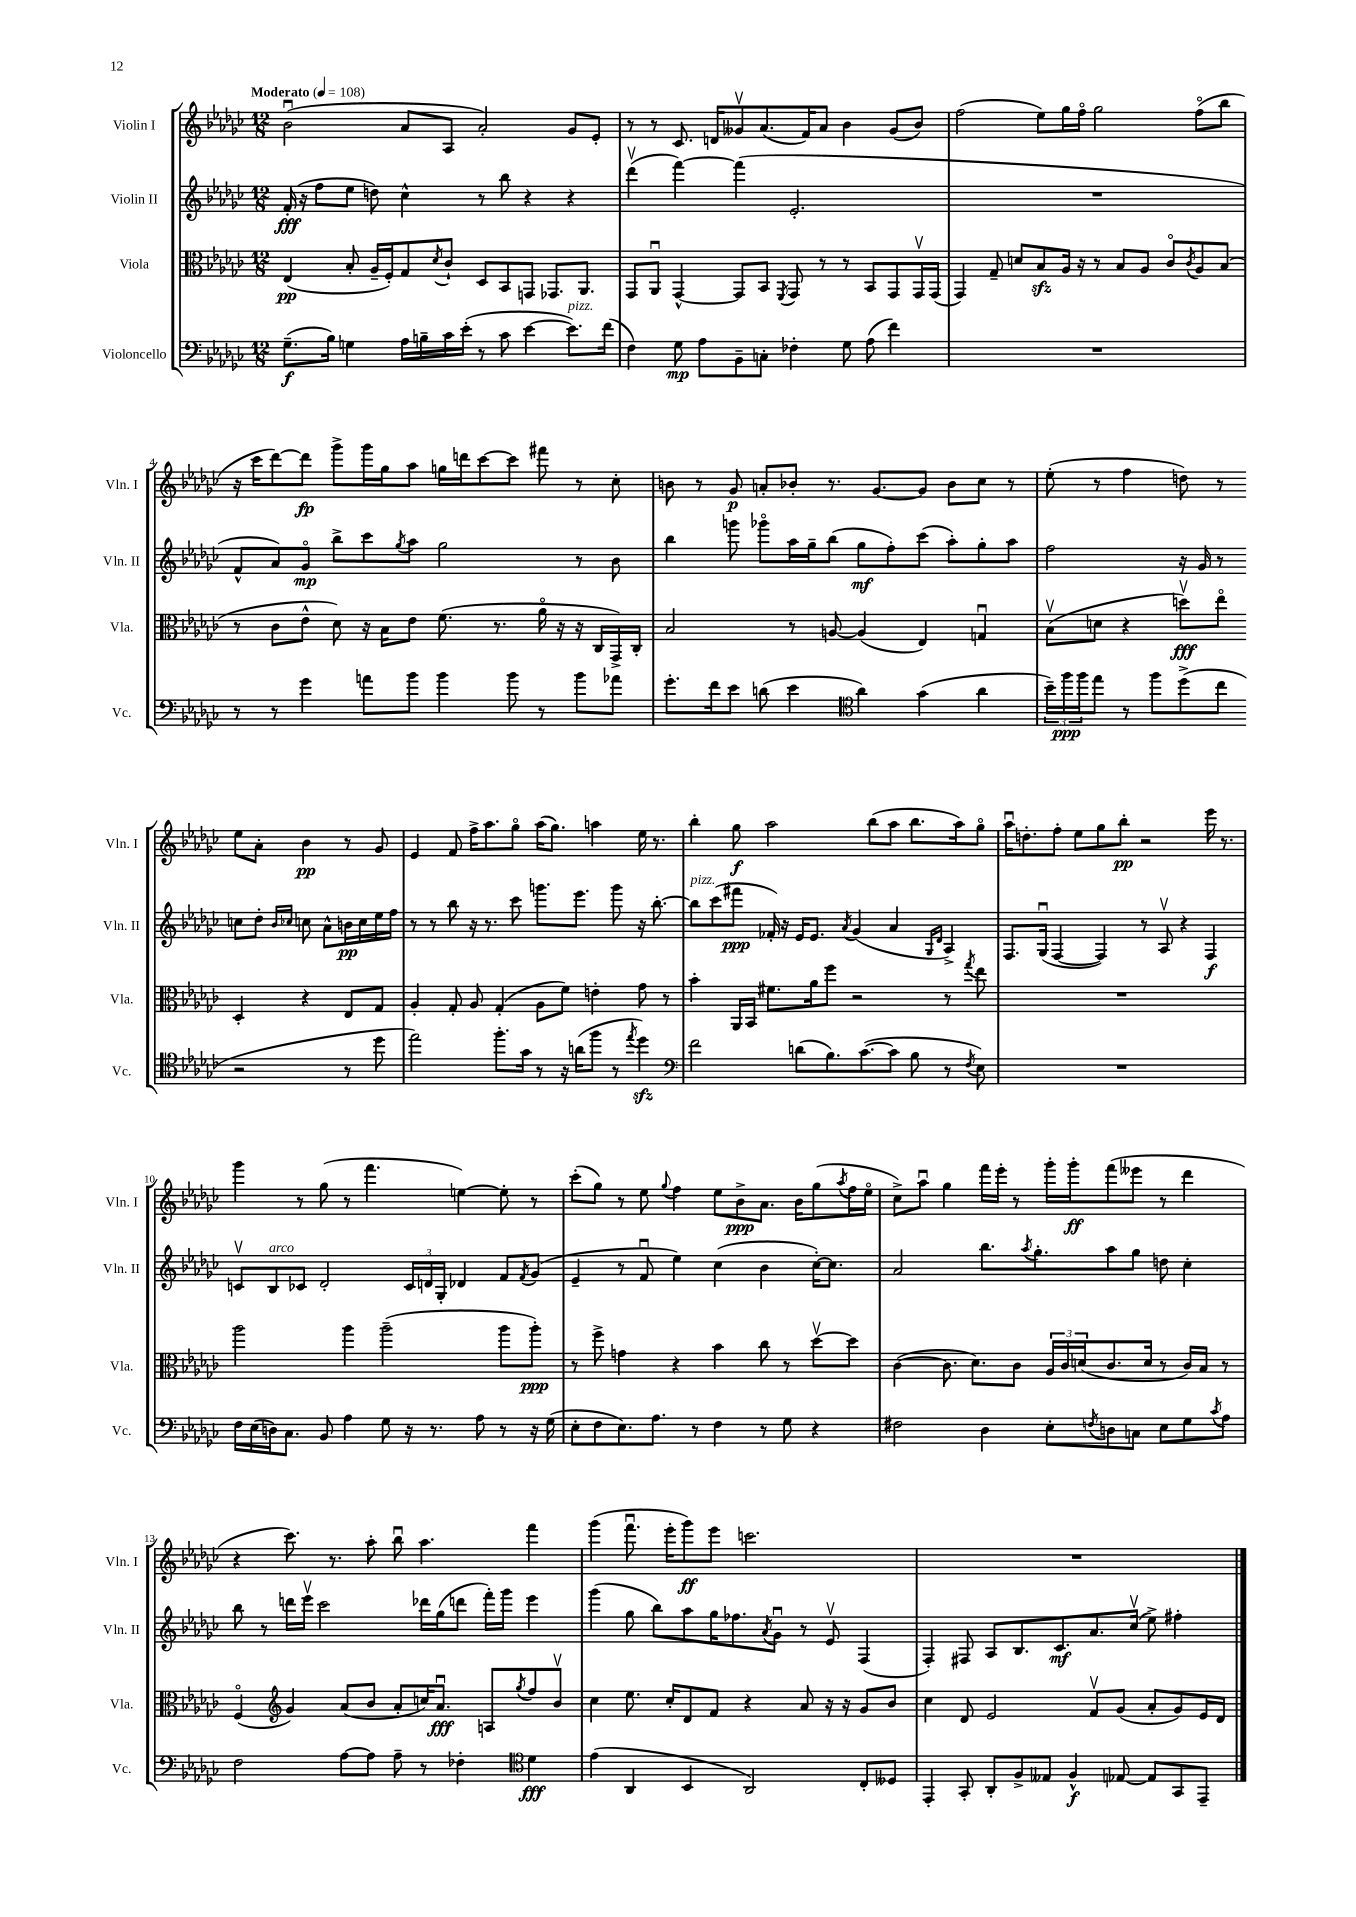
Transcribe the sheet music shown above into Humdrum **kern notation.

**kern	**dynam	**kern	**dynam	**kern	**dynam	**kern	**dynam
*part4	*part4	*part3	*part3	*part2	*part2	*part1	*part1
*staff4	*staff4	*staff3	*staff3	*staff2	*staff2	*staff1	*staff1
*I"Violoncello	*	*I"Viola	*	*I"Violin II	*	*I"Violin I	*
*I'Vc.	*	*I'Vla.	*	*I'Vln. II	*	*I'Vln. I	*
*clefF4	*	*clefC3	*	*clefG2	*	*clefG2	*
*k[b-e-a-d-g-c-]	*	*k[b-e-a-d-g-c-]	*	*k[b-e-a-d-g-c-]	*	*k[b-e-a-d-g-c-]	*
*M12/8	*	*M12/8	*	*M12/8	*	*M12/8	*
*MM108	*	*MM108	*	*MM108	*	*MM108	*
=1	=1	=1	=1	=1	=1	=1	=1
!	!	!	!	!	!	!LO:TX:a:B:t=Moderato	!
(8.G-~\L	f	(4E-/	pp	(16f'/	fff	(2b-u\	.
.	.	.	.	16r	.	.	.
.	.	.	.	8ff\L	.	.	.
16B-\Jk)	.	.	.	.	.	.	.
4Gn\	.	8B-'/	.	8ee-\J	.	.	.
.	.	16A-~/LL	.	8ddn\)	.	.	.
.	.	16F'/J)	.	.	.	.	.
16A-\LL	.	8G-/	.	4cc-^^\	.	8a-/L	.
16Bn~\	.	.	.	.	.	.	.
.	.	8qd-/	.	.	.	.	.
16c-\	.	8c-`/J	.	.	.	8A-/J	.
(16e-'\JJ	.	.	.	.	.	.	.
8r	.	8D-/L	.	8r	.	2a-'/)	.
8c-\	.	8BB-/	.	8bb-\	.	.	.
[4e-\	.	8GGn/J	.	4r	.	.	.
.	.	8.GG-X/L	.	.	.	.	.
!LO:TX:a:i:t=pizz.	!	!	!	!	!	!	!
8.e-\L])	.	.	.	4r	.	8g-/L	.
.	.	8.AA-/J	.	.	.	.	.
.	.	.	.	.	.	8e-'/J	.
(16f\Jk	.	.	.	.	.	.	.
=2	=2	=2	=2	=2	=2	=2	=2
4F\)	.	8GG-/L	.	(4ddd-v\	.	8r	.
.	.	8AA-u/J	.	.	.	8r	.
8G-\	mp	[4GG-^^/	.	[4fff\)	.	8.c-/	.
8A-\L	.	.	.	.	.	.	.
.	.	.	.	.	.	16dn/KL	.
8BB-~\	.	8GG-/L]	.	(4fff\]	.	8g--Xv/	.
8Cn'\J	.	8BB-/J	.	.	.	(8.a-/	.
.	.	8qFF/	.	.	.	.	.
4F-X'\	.	8GG-/	.	2.e-'/	.	.	.
.	.	.	.	.	.	16f/K)	.
.	.	8r	.	.	.	8a-/J	.
8G-\	.	8r	.	.	.	4b-\	.
(8A-\	.	8BB-/L	.	.	.	.	.
4f\)	.	8GG-/	.	.	.	(8g--/L	.
.	.	16GG-v/L	.	.	.	8b-/J)	.
.	.	(16GG-/JJ	.	.	.	.	.
=3	=3	=3	=3	=3	=3	=3	=3
1.r	.	4GG-/)	.	1.r	.	(2ff\	.
.	.	8G-~/	.	.	.	.	.
.	.	8dn/L	.	.	.	.	.
.	.	8B-zz/	.	.	.	8ee-\L)	.
.	.	16A-/Jk	.	.	.	16gg-\L	.
.	.	16r	.	.	.	16ff\JJ	.
.	.	8r	.	.	.	2gg-\	.
.	.	8B-/L	.	.	.	.	.
.	.	8A-/J	.	.	.	.	.
.	.	8c-/L	.	.	.	.	.
.	.	8qc-/	.	.	.	.	.
.	.	8A-/	.	.	.	(8ff\L	.
.	.	(8B-/J	.	.	.	8bb-\J	.
!!LO:LB:g=z
=4	=4	=4	=4	=4	=4	=4	=4
8r	.	8r	.	8f^^/L	.	16r	.
.	.	.	.	.	.	16ccc-\KL	.
8r	.	8c-\L	.	8a-/)	.	[8ddd-\)	.
4g-\	.	8e-^^\J	.	8g-/J	mp	8ddd-\J]	fp
.	.	8d-\)	.	8bb-^\L	.	8ggg-^\L	.
8an\L	.	16r	.	8ccc-\	.	16ggg-\L	.
.	.	16B-\KL	.	.	.	16gg-\J	.
.	.	.	.	8qgg-/	.	.	.
8b-\J	.	8e-\J	.	8aa-\J	.	8aa-\J	.
4b-\	.	(8.f\	.	2gg-\	.	16ggn\LL	.
.	.	.	.	.	.	16dddn\J	.
.	.	.	.	.	.	[8ccc-\	.
.	.	8.r	.	.	.	.	.
8b-\	.	.	.	.	.	8ccc-\J]	.
8r	.	16a-\	.	.	.	8fff#X\	.
.	.	16r	.	.	.	.	.
8b-\L	.	16r	.	8r	.	8r	.
.	.	16C-/LL	.	.	.	.	.
8a-X\J	.	16GG-^/)	.	8b-\	.	8cc-'\	.
.	.	16C-'/JJ	.	.	.	.	.
=5	=5	=5	=5	=5	=5	=5	=5
8.g-'\L	.	2B-/	.	4bb-\	.	8bn\	.
.	.	.	.	.	.	8r	.
16f\k	.	.	.	.	.	.	.
8e-\J	.	.	.	8gggn\	.	8g-/	p
(8dn\	.	.	.	8ggg-X\L	.	8an'/L	.
4e-\	.	8r	.	16aa-\L	.	8b-X'/J	.
.	.	.	.	16gg-~\J	.	.	.
.	.	[8An/	.	(8bb-\J	.	8.r	.
*clefC4	*	*	*	*	*	*	*
4a-\)	.	(4A/]	.	8gg-\L	mf	.	.
.	.	.	.	.	.	[8.g-/L	.
.	.	.	.	8ff'\)	.	.	.
(4g-\	.	4E-/)	.	(8ccc-\J	.	8g-/J]	.
.	.	.	.	8aa-'\L)	.	8b-\L	.
4a-\	.	4Gnu/	.	8gg-'\	.	8cc-\J	.
.	.	.	.	8aa-\J	.	8r	.
=6	=6	=6	=6	=6	=6	=6	=6
24b-~\LL)	.	(8B-v\L	.	2ff\	.	(8ee-'\	.
24ff\	ppp	.	.	.	.	.	.
24ff\J	.	.	.	.	.	.	.
8ee-\J	.	8dn\J	.	.	.	8r	.
8r	.	4r	.	.	.	4ff\	.
8ff\L	.	.	.	.	.	.	.
(8dd-^\	.	8ddnv\L)	fff	16r	.	8ddn\)	.
.	.	.	.	16g-/	.	.	.
8cc-\J	.	8ee-\J	.	8r	.	8r	.
2r	.	4D-'/	.	8ccn\L	.	8ee-\L	.
.	.	.	.	8dd-'\J	.	8a-'\J	.
.	.	.	.	16qqb-/LL	.	.	.
.	.	.	.	16qqcc-X/JJ	.	.	.
.	.	4r	.	8ccn\	.	4b-\	pp
.	.	.	.	8a-^^\L	.	.	.
8r	.	8E-/L	.	16bn\L	pp	8r	.
.	.	.	.	16cc\	.	.	.
8dd-\	.	8G-/J	.	16ee-\	.	8g-/	.
.	.	.	.	16ff\JJ	.	.	.
!!LO:LB:g=z
=7	=7	=7	=7	=7	=7	=7	=7
2ee-\)	.	4A-'/	.	8r	.	4e-/	.
.	.	.	.	8r	.	.	.
.	.	8G-'/	.	8bb-\	.	8f/	.
.	.	8A-/	.	16r	.	16ff^\KL	.
.	.	.	.	8.r	.	8.aa-\	.
8.ff'\L	.	(4G-'/	.	.	.	.	.
.	.	.	.	8ccc-\	.	8gg-\J	.
16g-\Jk	.	.	.	.	.	.	.
8r	.	8A-\L	.	8.gggn\L	.	(16aa-\KL	.
.	.	.	.	.	.	8.gg-\J)	.
16r	.	8f\J)	.	.	.	.	.
(16an\KL	.	.	.	8.eee-\J	.	.	.
8ff\J	.	4en'\	.	.	.	4aan\	.
8r	.	.	.	8ggg\	.	.	.
8qee-/	.	.	.	.	.	.	.
4dd-zz\)	.	8g-\	.	16r	.	16ee-\	.
.	.	.	.	[8.bb-'\	.	8.r	.
.	.	8r	.	.	.	.	.
=8	=8	=8	=8	=8	=8	=8	=8
*clefF4	*	*	*	*	*	*	*
!	!	!	!	!LO:TX:a:i:t=pizz.	!	!	!
2f\	.	4b-'\	.	8bb-\L]	.	4bb-'\	.
.	.	.	.	(8ccc-\	.	.	.
.	.	16AA-/LL	.	8fff#X\J	ppp	8gg-\	f
.	.	16BB-/JJ	.	.	.	.	.
.	.	8.f#X\L	.	16f-X'/)	.	2aa-\	.
.	.	.	.	16r	.	.	.
(8dn\L	.	.	.	16e-/KL	.	.	.
.	.	16a-\k	.	8.e-/J	.	.	.
8.B-\)	.	8ff\J	.	.	.	.	.
.	.	.	.	8qa-/	.	.	.
.	.	2r	.	(4g-/	.	.	.
([8.c-\	.	.	.	.	.	.	.
.	.	.	.	.	.	(8bb-\L	.
8c-\J]	.	.	.	4a-/	.	8aa-\J	.
8B-\	.	.	.	.	.	8.bb-\L	.
.	.	.	.	16qqG-/LL	.	.	.
.	.	.	.	16qqd-/JJ	.	.	.
8r	.	8r	.	4A-^/)	.	.	.
.	.	.	.	.	.	16aa-\k)	.
8qF/	.	8qgg-/	.	.	.	.	.
8E-\)	.	8ee-\	.	.	.	8gg-\J	.
=9	=9	=9	=9	=9	=9	=9	=9
1.r	.	1.r	.	8.F/L	.	16aa-u\KL	.
.	.	.	.	.	.	8.ddn'\	.
.	.	.	.	(16G-u/Jk	.	.	.
.	.	.	.	[4F/	.	8ff'\J	.
.	.	.	.	.	.	8ee-\L	.
.	.	.	.	4F/])	.	8gg-\	.
.	.	.	.	.	.	8bb-'\J	pp
.	.	.	.	8r	.	2r	.
.	.	.	.	8A-v/	.	.	.
.	.	.	.	4r	.	.	.
.	.	.	.	4F/	f	16eee-\	.
.	.	.	.	.	.	8.r	.
!!LO:LB:g=z
=10	=10	=10	=10	=10	=10	=10	=10
16F\LL	.	2aa-\	.	8cnv/L	.	4ggg-\	.
(16E-\	.	.	.	.	.	.	.
!	!	!	!	!LO:TX:a:i:t=arco	!	!	!
16Dn\J)	.	.	.	8B-/	.	.	.
8.C-\J	.	.	.	.	.	.	.
.	.	.	.	8c-X/J	.	8r	.
8BB-/	.	.	.	2d-'/	.	(8gg-\	.
4A-\	.	4aa-\	.	.	.	8r	.
.	.	.	.	.	.	4.fff\	.
8G-\	.	(2aa-~\	.	.	.	.	.
16r	.	.	.	24c-/LL	.	.	.
.	.	.	.	24dn/	.	.	.
8.r	.	.	.	.	.	.	.
.	.	.	.	24G-'/JJ	.	.	.
.	.	.	.	4d-X/	.	[4een\)	.
8A-\	.	.	.	.	.	.	.
8r	.	8aa-\L	.	8f/L	.	8ee'\]	.
.	.	.	.	8qf/	.	.	.
16r	.	8aa-'\J)	ppp	(8g-/J	.	8r	.
(16G-\	.	.	.	.	.	.	.
=11	=11	=11	=11	=11	=11	=11	=11
8E-'\L	.	8r	.	4e-~/	.	(8ccc-'\L	.
8F\	.	8ff^\	.	.	.	8gg-\J)	.
8.E-\)	.	4gn\	.	8r	.	8r	.
.	.	.	.	8fu/	.	8ee-\	.
8.A-\J	.	.	.	.	.	.	.
.	.	.	.	.	.	8qqgg-/	.
.	.	4r	.	4ee-\)	.	4ff\	.
8r	.	.	.	.	.	.	.
4F\	.	4b-\	.	(4cc-\	.	8ee-\L	.
.	.	.	.	.	.	8b-^\	ppp
8r	.	8cc-\	.	4b-\	.	8.a-\J	.
8G-\	.	8r	.	.	.	.	.
.	.	.	.	.	.	16b-\KL	.
4r	.	[8dd-v\L	.	[16cc-'\KL)	.	(8gg-\	.
.	.	.	.	8.cc-\J]	.	.	.
.	.	.	.	.	.	8qaa-/	.
.	.	8dd-\J]	.	.	.	16ff\L	.
.	.	.	.	.	.	16ee-\JJ	.
=12	=12	=12	=12	=12	=12	=12	=12
2F#X\	.	([4c-\	.	2a-/	.	8cc-^\L)	.
.	.	.	.	.	.	8aa-u\J	.
.	.	8.c-\]	.	.	.	4gg-\	.
.	.	8.d-\L)	.	.	.	.	.
4D-\	.	.	.	8.bb-\L	.	16fff\LL	.
.	.	.	.	.	.	16eee-'\JJ	.
.	.	8c-\J	.	.	.	8r	.
.	.	.	.	8qaa-/	.	.	.
.	.	.	.	8.gg-'\	.	.	.
8E-'\L	.	24A-/LL	.	.	.	16ggg-'\LL	.
.	.	24c-/	.	.	.	.	.
.	.	.	.	.	.	16ggg-'\J	ff
.	.	(24dn/J	.	.	.	.	.
8qFn/	.	.	.	.	.	.	.
8Dn\	.	8.c-/	.	8aa-\	.	(8fff\	.
8Cn\J	.	.	.	8gg-\J	.	8eee--X\J	.
.	.	16d/Jk	.	.	.	.	.
8E-\L	.	8r	.	8ddn\	.	8r	.
8G-\	.	16c-/LL)	.	4cc-'\	.	4ddd-\	.
.	.	16B-/JJ	.	.	.	.	.
8qc-/	.	.	.	.	.	.	.
8A-\J	.	8r	.	.	.	.	.
!!LO:LB:g=z
=13	=13	=13	=13	=13	=13	=13	=13
2F\	.	(4F/	.	8bb-\	.	4r	.
.	.	.	.	8r	.	.	.
*	*	*clefG2	*	*	*	*	*
.	.	4g-/)	.	16dddn\LL	.	8.ccc-\)	.
.	.	.	.	16eee-v\JJ	.	.	.
.	.	.	.	2ccc-\	.	.	.
.	.	.	.	.	.	8.r	.
[8A-\L	.	(8a-/L	.	.	.	.	.
8A-\J]	.	8b-/J	.	.	.	8aa-'\	.
8A-~\	.	8a-'/L	.	.	.	8bb-u\	.
8r	.	16ccn/K)	.	16ddd-X\LL	.	4.aa-\	.
.	.	8.a-u/J	fff	(16gg-\J	.	.	.
4F-X'\	.	.	.	8dddn\J	.	.	.
.	.	8An/L	.	16fff'\LL)	.	.	.
.	.	.	.	16ggg-\JJ	.	.	.
*clefC4	*	*	*	*	*	*	*
.	.	8qgg-/	.	.	.	.	.
4d-\	fff	8ff/	.	4eee-\	.	4fff\	.
.	.	8b-v/J	.	.	.	.	.
=14	=14	=14	=14	=14	=14	=14	=14
(4e-\	.	4cc-\	.	(4ggg-\	.	(4ggg-\	.
4AA-/	.	8.ee-\	.	8gg-\	.	8.fffu\	.
.	.	.	.	8bb-\L)	.	.	.
.	.	16cc-'/KL	.	.	.	16eee-'\KL	.
4BB-/	.	8d-/	.	8aa-\	.	8ggg-\)	ff
.	.	8f/J	.	16gg-\K	.	8eee-\J	.
.	.	.	.	8.ff-X\	.	.	.
2AA-/)	.	4r	.	.	.	2.cccn\	.
.	.	.	.	8qa-/	.	.	.
.	.	.	.	8g-u\J	.	.	.
.	.	8a-/	.	8r	.	.	.
.	.	16r	.	8e-v/	.	.	.
.	.	16r	.	.	.	.	.
8C-'/L	.	8g-/L	.	(4F/	.	.	.
8D--X/J	.	8b-/J	.	.	.	.	.
=15	=15	=15	=15	=15	=15	=15	=15
4EE-'/	.	4cc-\	.	4F'/)	.	1.r	.
8GG-'/	.	8d-/	.	8F#X/	.	.	.
8AA-'/L	.	2e-/	.	8A-/L	.	.	.
8F^/	.	.	.	8.B-/	.	.	.
8E--X/J	.	.	.	.	.	.	.
.	.	.	.	8.c-/	mf	.	.
4F^^/	f	.	.	.	.	.	.
.	.	8fv/L	.	8.a-/	.	.	.
[8E-X/	.	(8g-/J	.	.	.	.	.
.	.	.	.	(16cc-v/Jk	.	.	.
8E-/L]	.	8a-'/L	.	8ee-^\)	.	.	.
8GG-/	.	8g-/)	.	4ff#X'\	.	.	.
8EE-~/J	.	16e-/L	.	.	.	.	.
.	.	16d-/JJ	.	.	.	.	.
==	==	==	==	==	==	==	==
*-	*-	*-	*-	*-	*-	*-	*-
